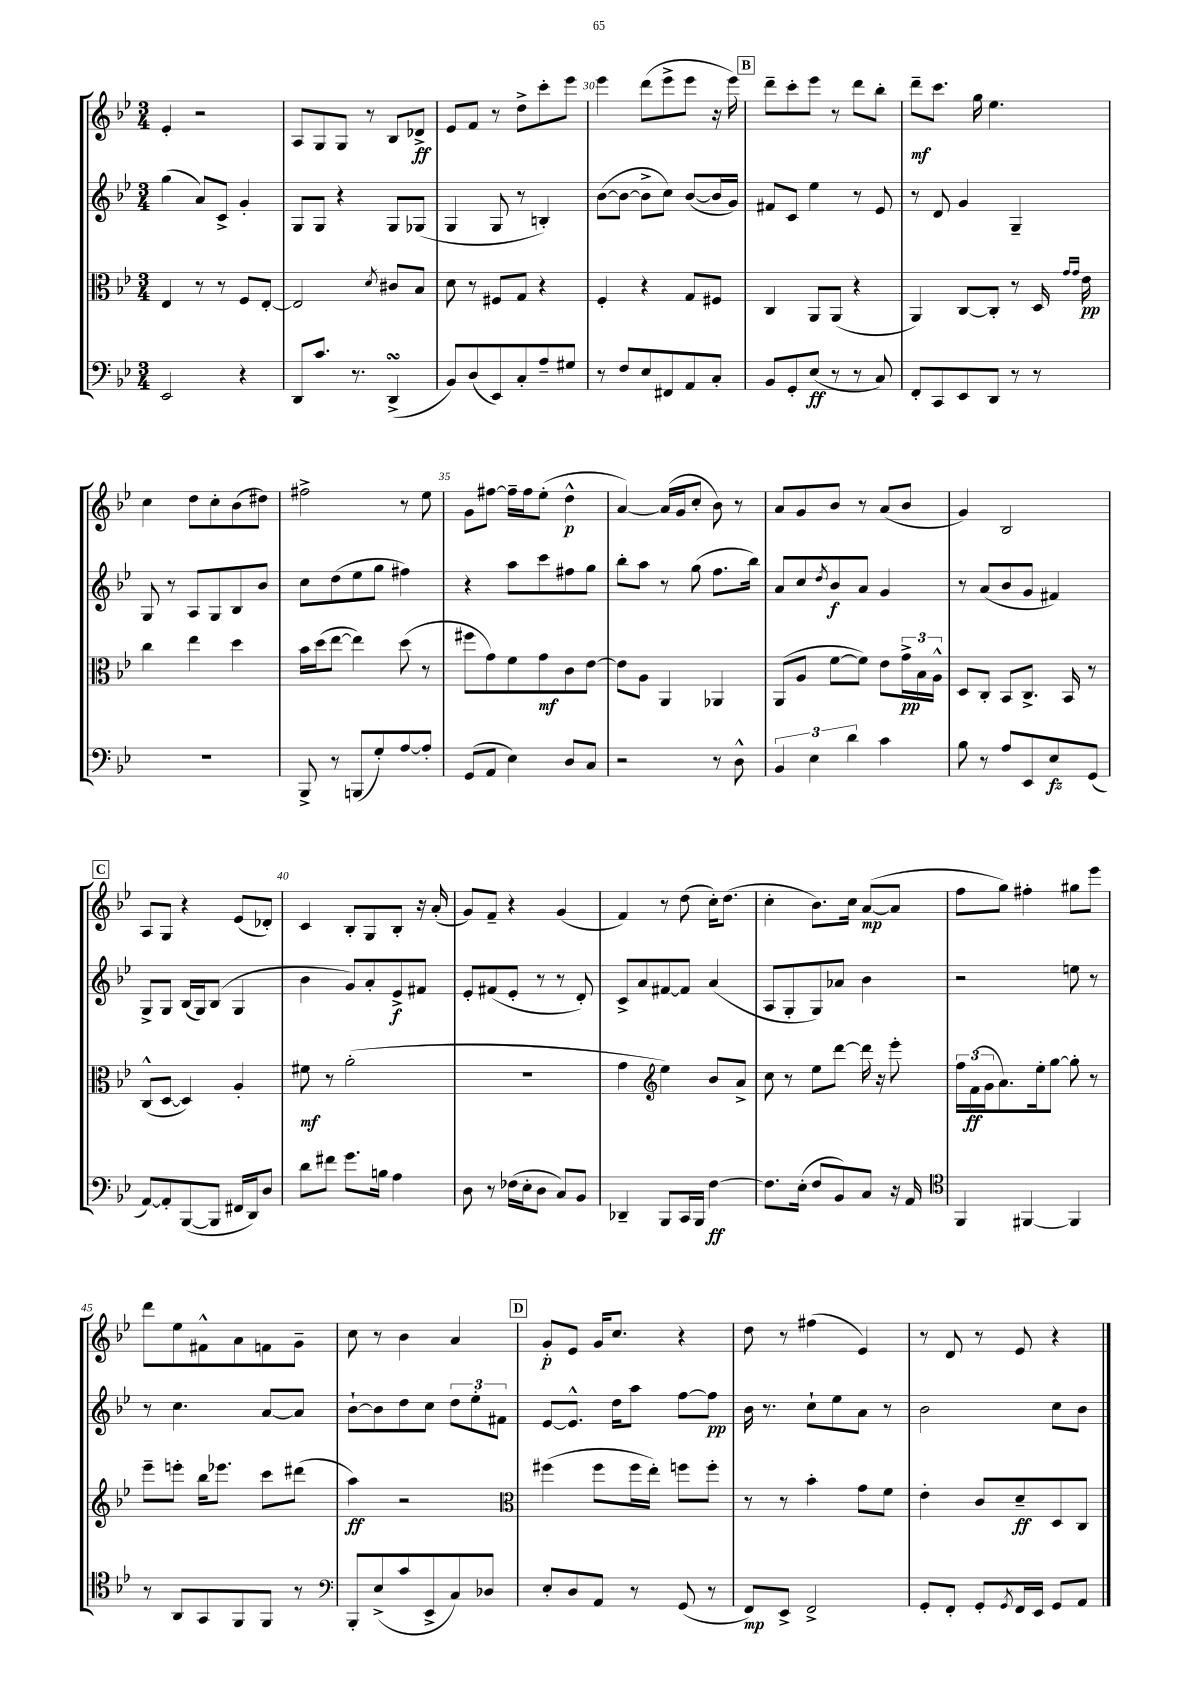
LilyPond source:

<<
\new StaffGroup <<
\new Staff = "s0" {
    \clef treble \key bes \major \numericTimeSignature \time 3/4
    ees'4-. r2 |
    a8 g8 g8 r8 bes8 des'8->\ff |
    ees'8 f'8 r8 d''8-> c'''8-. ees'''8 |
    ees'''4 d'''8( ees'''8-> ees'''8 r16 ees'''16) |
    \mark \markup { \box "B" } d'''8-- c'''8-. ees'''8 r8 d'''8 bes''8-. |
    d'''8--\mf c'''8. g''16 ees''4. |
    c''4 d''8 c''8-. bes'8( dis''8) |
    fis''2-> r8 ees''8 |
    g'8 fis''8~ fis''16-- fis''16 ees''8-.( d''4-^\p |
    a'4~) a'16( g'16 c''8-. bes'8) r8 |
    a'8 g'8 bes'8 r8 a'8( bes'8 |
    g'4) bes2 |
    \mark \markup { \box "C" } a8 g8 r4 ees'8( des'8-.) |
    c'4 bes8-. g8 bes8-. r16 a'16-.( |
    g'8) f'8-- r4 g'4( |
    f'4) r8 d''8( c''16-.) d''8.( |
    c''4-. bes'8.) c''16 a'8~\mp( a'8 |
    f''8 g''8) fis''4-. gis''8 ees'''8 |
    d'''8 ees''8 fis'8-^ a'8 f'8 g'8-- |
    c''8 r8 bes'4 a'4 |
    \mark \markup { \box "D" } g'8-.\p ees'8 g'16 c''8. r4 |
    d''8 r8 fis''4( ees'4) |
    r8 d'8 r8 ees'8 r4 \bar "|." |
}
\new Staff = "s1" {
    \clef treble \key bes \major \numericTimeSignature \time 3/4
    g''4( a'8) c'8-> g'4-. |
    g8 g8 r4 g8 ges8( |
    g4 g8 r8 b4-.) |
    bes'8~( bes'8~ bes'8-> c''8) bes'8~( bes'16 g'16) |
    \mark \markup { \box "B" } fis'8 c'8 ees''4 r8 ees'8 |
    r8 d'8 g'4 g4-- |
    g8 r8 a8 g8 bes8 bes'8 |
    c''8 d''8( ees''8 g''8 fis''4) |
    r4 a''8 c'''8 fis''8 g''8 |
    bes''8-. a''8 r8 g''8( f''8. bes''16) |
    a'8 c''8 \acciaccatura { d''8 } bes'8\f a'8 g'4 |
    r8 a'8( bes'8 g'8 fis'4) |
    \mark \markup { \box "C" } g8-> g8 bes16( g16) bes8( g4 |
    bes'4 g'8) a'8-. ees'8->\f fis'8 |
    ees'8-. fis'8( ees'8-. r8 r8 d'8-.) |
    c'8-> a'8 fis'8~ fis'8 a'4( |
    a8 g8-. g8) aes'8 bes'4 |
    r2 e''8 r8 |
    r8 c''4. a'8~ a'8 |
    bes'8~-! bes'8 d''8 c''8 \tuplet 3/2 { d''8 ees''8-. fis'8 } |
    \mark \markup { \box "D" } ees'8~ ees'8.-^ d''16 a''8 f''8~ f''8\pp |
    bes'16 r8. c''8-! ees''8 a'8 r8 |
    bes'2 c''8 bes'8 \bar "|." |
}
\new Staff = "s2" {
    \clef alto \key bes \major \numericTimeSignature \time 3/4
    ees4 r8 r8 f8 ees8~-. |
    ees2 \acciaccatura { d'8 } cis'8 bes8 |
    d'8 r8 fis8 g8 r4 |
    f4-. r4 g8 fis8 |
    \mark \markup { \box "B" } c4 a,8 a,8( r4 |
    a,4) c8~ c8-. r8 d16 \grace { g'16 g'16 } ees'16\pp |
    c''4 ees''4 d''4 |
    bes'16 d''16( ees''8~ ees''4) d''8( r8 |
    fis''8 g'8) f'8 g'8\mf c'8 ees'8~ |
    ees'8 a8 a,4 aes,4 |
    a,8( a8 f'8~ f'8) ees'8 \tuplet 3/2 { g'16->\pp bes16 a16-^ } |
    d8 c8-. bes,8 c8.-> bes,16 r8 |
    \mark \markup { \box "C" } c8-^( d8~ d4) a4-. |
    fis'8\mf r8 a'2-.( |
    R2. |
    g'4 \clef treble ees''4) bes'8 a'8-> |
    c''8 r8 ees''8 d'''8~ d'''16 r16 ees'''8-. |
    \tuplet 3/2 { f''16 f'16\ff( g'16 } a'8.) ees''16-. g''8~ g''8-. r8 |
    ees'''8-- e'''8-. bes''16 ees'''8. c'''8 dis'''8( |
    a''4\ff) r2 |
    \mark \markup { \box "D" } \clef alto fis''4( fis''8 fis''16 ees''16-.) f''8 f''8-. |
    r8 r8 bes'4-. g'8 f'8 |
    ees'4-. c'8 d'8--\ff d8 c8 \bar "|." |
}
\new Staff = "s3" {
    \clef bass \key bes \major \numericTimeSignature \time 3/4
    ees,2 r4 |
    d,8 c'8. r8. d,4->\turn( |
    bes,8) d8( ees,8) c8-. a8-- gis8 |
    r8 f8 ees8 fis,8 a,8 c8-. |
    \mark \markup { \box "B" } bes,8 g,8-. ees8\ff( r8 r8 c8) |
    f,8-. c,8 ees,8 d,8 r8 r8 |
    R2. |
    bes,,8-> r8 b,,8( g8-.) a8~ a8-. |
    g,8( a,8 ees4) d8 c8 |
    r2 r8 d8-^ |
    \tuplet 3/2 { bes,4 ees4 d'4 } c'4 |
    bes8 r8 a8 ees,8 ees8\fz g,8( |
    \mark \markup { \box "C" } a,8~) a,8-. bes,,8~( bes,,8 fis,16 d,16) d8 |
    d'8 fis'8 g'8. b16 a4 |
    d8 r8 fes16( ees16-. d8 c8) bes,8 |
    des,4-- bes,,8 c,16 bes,,16 f4~\ff |
    f8. ees16-.( f8 bes,8) c8 r16 a,16 |
    \clef tenor f,4 fis,4~ fis,4 |
    r8 a,8 g,8 f,8 f,8 r8 |
    \clef bass bes,,8-. ees8->( c'8 ees,8-> c8) des8 |
    \mark \markup { \box "D" } ees8-. d8 a,8 r8 g,8( r8 |
    f,8\mp) ees,8-> f,2-> |
    g,8-. f,8-. g,8-. \acciaccatura { g,8 } f,16 ees,16 g,8 a,8 \bar "|." |
}
>>
>>
\layout { \context { \Score currentBarNumber = #27 \override BarNumber.break-visibility = ##(#f #t #t) barNumberVisibility = #(every-nth-bar-number-visible 5) } }
